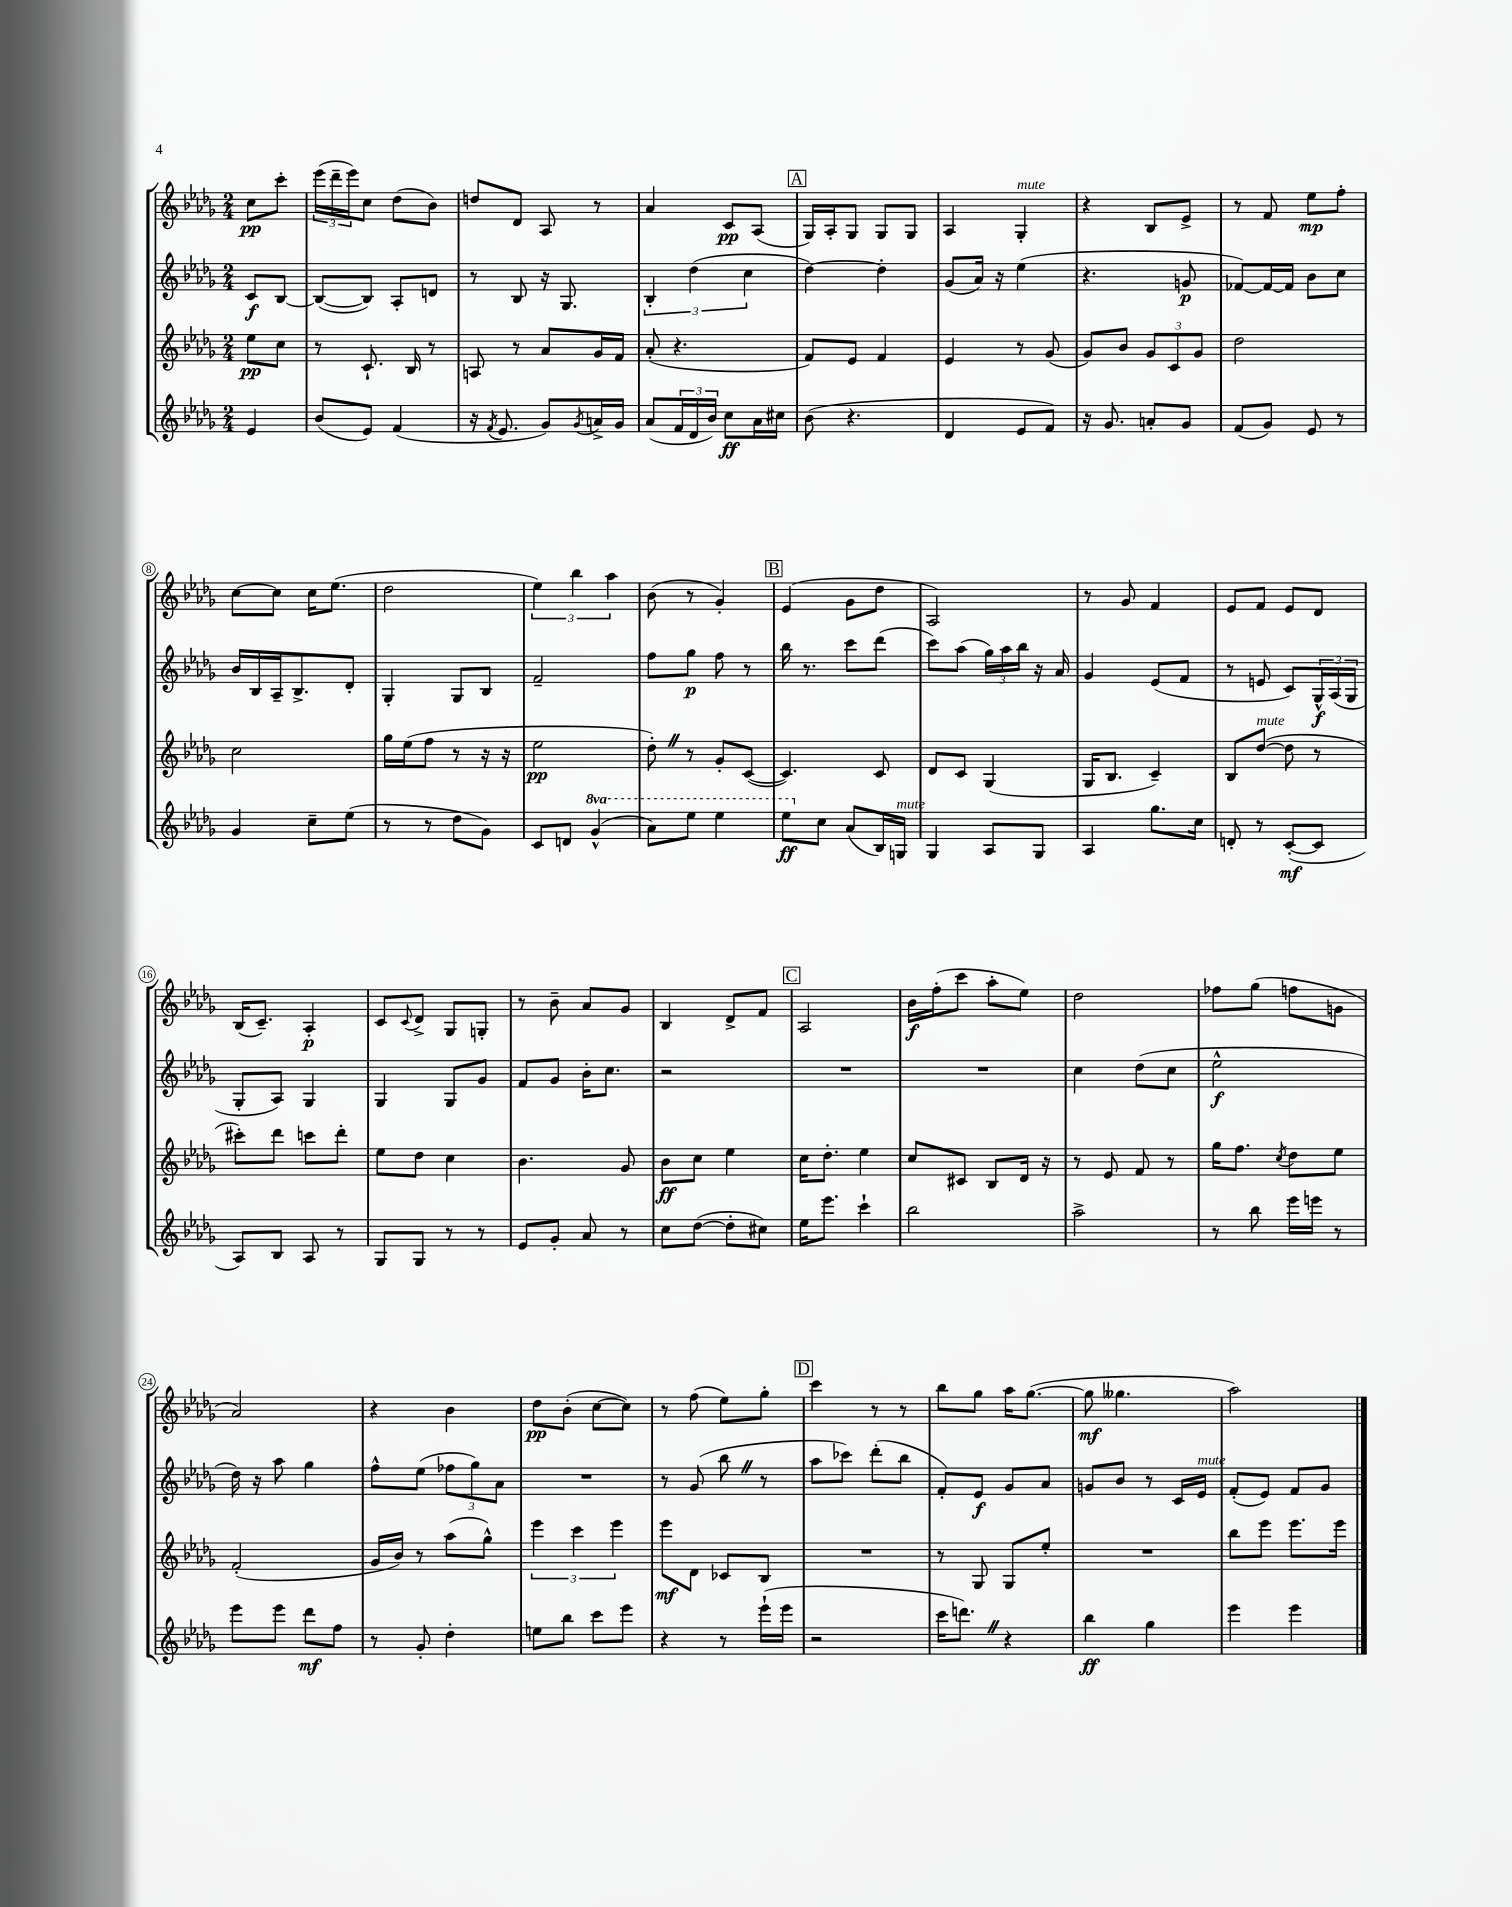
<<
\new StaffGroup <<
\new Staff = "s0" {
    \clef treble \key des \major \numericTimeSignature \time 2/4 \partial 4
    c''8\pp c'''8-. |
    \tuplet 3/2 { ees'''16( des'''16-- ees'''16) } c''8 des''8( bes'8) |
    d''8 des'8 aes8 r8 |
    aes'4 c'8\pp aes8( |
    \mark \markup { \box "A" } ges16) aes16-. ges8 ges8 ges8 |
    aes4 ges4-.^\markup { \italic "mute" } |
    r4 bes8 ees'8-> |
    r8 f'8 ees''8\mp f''8-. |
    c''8~ c''8 c''16 ees''8.( |
    des''2 |
    \tuplet 3/2 { ees''4) bes''4 aes''4 } |
    bes'8( r8 ges'4-.) |
    \mark \markup { \box "B" } ees'4( ges'8 des''8 |
    aes2) |
    r8 ges'8 f'4 |
    ees'8 f'8 ees'8 des'8 |
    bes16( c'8.--) aes4-.\p |
    c'8 \appoggiatura { c'8 } des'8-> ges8 g8-. |
    r8 bes'8-- aes'8 ges'8 |
    bes4 des'8-> f'8 |
    \mark \markup { \box "C" } aes2 |
    bes'16\f f''16-.( c'''8 aes''8-. ees''8) |
    des''2 |
    fes''8 ges''8( f''8 g'8 |
    aes'2) |
    r4 bes'4 |
    des''8\pp bes'8-.( c''8~ c''8) |
    r8 f''8( ees''8) ges''8-. |
    \mark \markup { \box "D" } c'''4 r8 r8 |
    bes''8 ges''8 aes''16 ges''8.~( |
    ges''8\mf geses''4. |
    aes''2) \bar "|." |
}
\new Staff = "s1" {
    \clef treble \key des \major \numericTimeSignature \time 2/4 \partial 4
    c'8\f bes8~ |
    bes8~( bes8) aes8-. d'8 |
    r8 bes8 r16 ges8. |
    \tuplet 3/2 { bes4-. des''4( c''4 } |
    \mark \markup { \box "A" } des''4~) des''4-. |
    ges'8( aes'16) r16 ees''4( |
    r4. g'8\p |
    fes'8~) fes'16~ fes'16 bes'8 c''8 |
    bes'16 bes16 aes16-- bes8.-> des'8-. |
    ges4-. ges8 bes8 |
    f'2-- |
    f''8 ges''8\p f''8 r8 |
    \mark \markup { \box "B" } bes''16 r8. c'''8 des'''8( |
    c'''8) aes''8( \tuplet 3/2 { ges''16) aes''16 bes''16 } r16 aes'16 |
    ges'4 ees'8( f'8 |
    r8 e'8 c'8) \tuplet 3/2 { ges16-^\f aes16( ges16 } |
    ges8-. aes8) ges4 |
    ges4 ges8 ges'8 |
    f'8 ges'8 bes'16-. c''8. |
    r2 |
    \mark \markup { \box "C" } R2 |
    R2 |
    c''4 des''8( c''8 |
    ees''2-^\f |
    des''16) r16 aes''8 ges''4 |
    f''8-^ ees''8( \tuplet 3/2 { fes''8 ges''8) aes'8 } |
    R2 |
    r8 ges'8( bes''8 \once \override BreathingSign.text = \markup { \musicglyph "scripts.caesura.straight" } \breathe r8 |
    \mark \markup { \box "D" } aes''8 ces'''8) des'''8-.( bes''8 |
    f'8-.) ees'8\f ges'8 aes'8 |
    g'8 bes'8 r8 c'16 ees'16^\markup { \italic "mute" } |
    f'8-.( ees'8) f'8 ges'8 \bar "|." |
}
\new Staff = "s2" {
    \clef treble \key des \major \numericTimeSignature \time 2/4 \partial 4
    ees''8\pp c''8 |
    r8 c'8.-! bes16 r8 |
    a8 r8 aes'8 ges'16 f'16 |
    aes'8-.( r4. |
    \mark \markup { \box "A" } f'8) ees'8 f'4 |
    ees'4 r8 ges'8( |
    ges'8) bes'8 \tuplet 3/2 { ges'8 c'8 ges'8 } |
    des''2 |
    c''2 |
    ges''16 ees''16( f''8 r8 r16 r16 |
    ees''2\pp |
    des''8-.) \once \override BreathingSign.text = \markup { \musicglyph "scripts.caesura.straight" } \breathe r8 ges'8-. c'8~( |
    \mark \markup { \box "B" } c'4.) c'8 |
    des'8 c'8 ges4( |
    ges16 bes8. c'4--) |
    bes8 des''8~^\markup { \italic "mute" }( des''8 r8 |
    cis'''8-.) des'''8 c'''8 des'''8-. |
    ees''8 des''8 c''4 |
    bes'4. ges'8 |
    bes'8\ff c''8 ees''4 |
    \mark \markup { \box "C" } c''16 des''8.-. ees''4 |
    c''8 cis'8 bes8 des'16 r16 |
    r8 ees'8 f'8 r8 |
    ges''16 f''8. \acciaccatura { c''8 } des''8 ees''8 |
    f'2-.( |
    ges'16 bes'16) r8 aes''8( ges''8-^) |
    \tuplet 3/2 { ees'''4 c'''4 ees'''4 } |
    ees'''8\mf des'8 ces'8 bes8 |
    \mark \markup { \box "D" } R2 |
    r8 ges8 ges8 ees''8-. |
    R2 |
    bes''8 ees'''8 ees'''8. ees'''16 \bar "|." |
}
\new Staff = "s3" {
    \clef treble \key des \major \numericTimeSignature \time 2/4 \set Staff.ottavationMarkups = #ottavation-simple-ordinals \partial 4
    ees'4 |
    bes'8( ees'8) f'4( |
    r16 \acciaccatura { f'8 } ees'8. ges'8) \acciaccatura { ges'8 } a'16-> ges'16 |
    aes'8( \tuplet 3/2 { f'16 des'16 bes'16) } c''8\ff aes'16 cis''16 |
    \mark \markup { \box "A" } bes'8( r4. |
    des'4 ees'8 f'8) |
    r16 ges'8. a'8-. ges'8 |
    f'8( ges'8) ees'8 r8 |
    ges'4 c''8-- ees''8( |
    r8 r8 des''8 ges'8) |
    c'8 d'8 \ottava #1 ges''4-^( |
    aes''8) ees'''8 ees'''4 |
    \mark \markup { \box "B" } ees'''8\ff \ottava #0 c''8 aes'8( bes16) g16^\markup { \italic "mute" } |
    ges4 aes8 ges8 |
    aes4 ges''8. c''16 |
    d'8-. r8 c'8~-.\mf( c'8 |
    aes8) bes8 aes8 r8 |
    ges8 ges8 r8 r8 |
    ees'8 ges'8-. aes'8 r8 |
    c''8 des''8~( des''8-. cis''8) |
    \mark \markup { \box "C" } ees''16 ees'''8. c'''4-! |
    bes''2 |
    aes''2-> |
    r8 bes''8 ees'''16 e'''16 r8 |
    ees'''8 ees'''8 des'''8\mf f''8 |
    r8 ges'8-. des''4-. |
    e''8 bes''8 c'''8 ees'''8 |
    r4 r8 ees'''16-!( ees'''16 |
    \mark \markup { \box "D" } r2 |
    c'''16 d'''8.) \once \override BreathingSign.text = \markup { \musicglyph "scripts.caesura.straight" } \breathe r4 |
    bes''4\ff ges''4 |
    ees'''4 ees'''4 \bar "|." |
}
>>
>>
\layout { \context { \Score \override BarNumber.stencil = #(make-stencil-circler 0.1 0.3 ly:text-interface::print) } }
